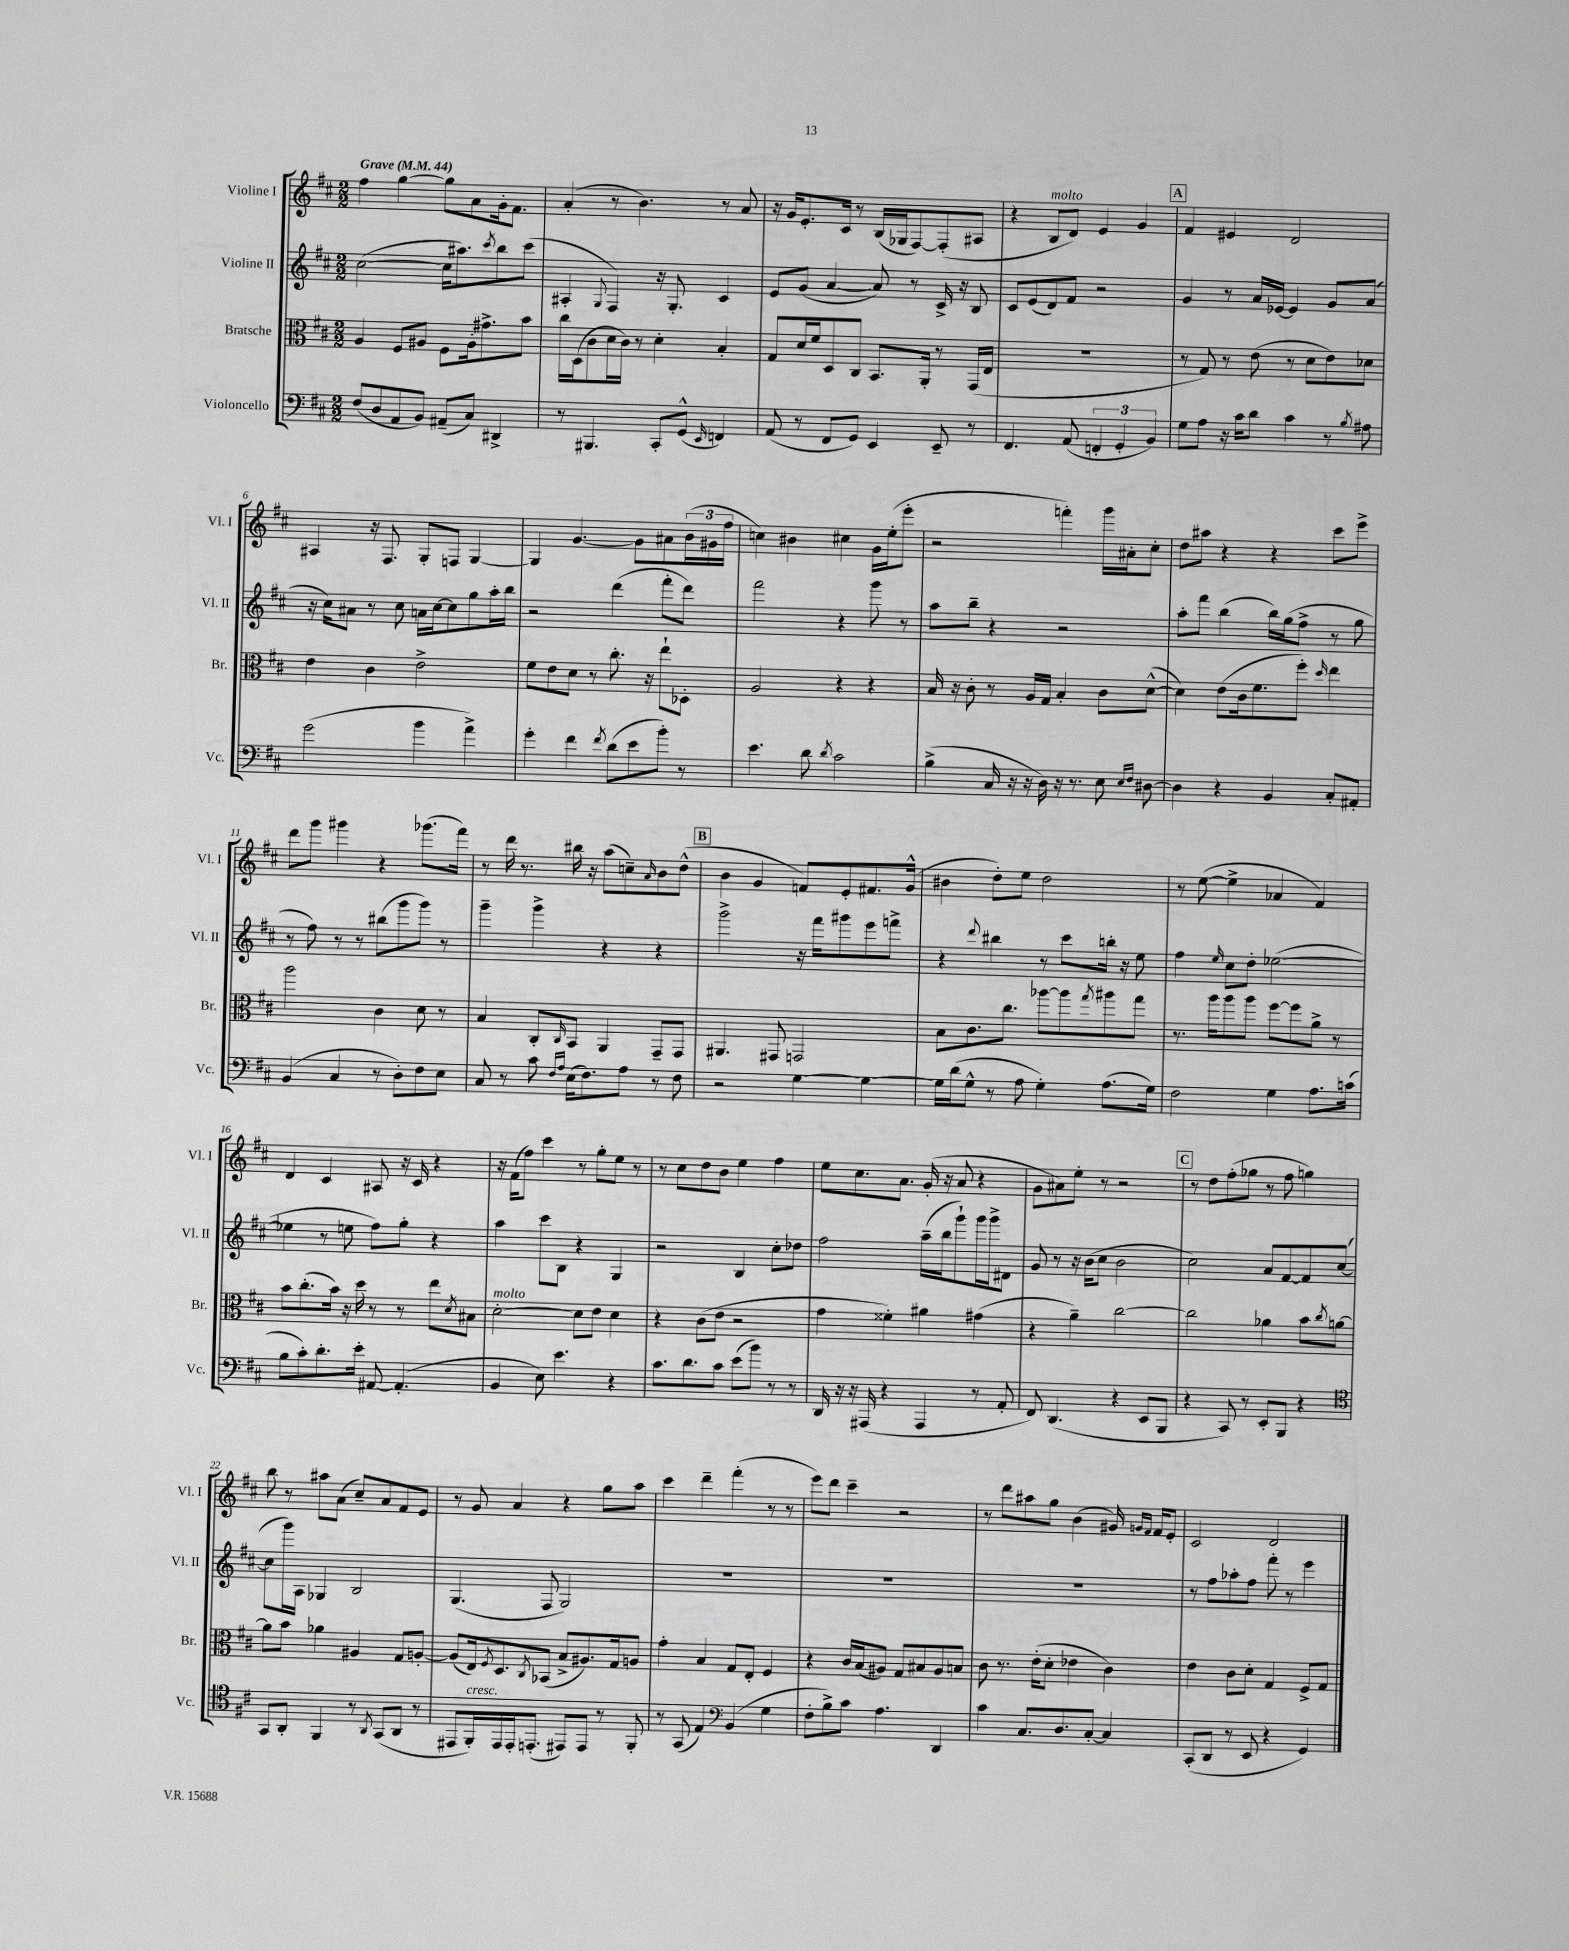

**kern	**kern	**kern	**kern
*part4	*part3	*part2	*part1
*staff4	*staff3	*staff2	*staff1
*I"Violoncello	*I"Bratsche	*I"Violine II	*I"Violine I
*I'Vc.	*I'Br.	*I'Vl. II	*I'Vl. I
*clefF4	*clefC3	*clefG2	*clefG2
*k[f#c#]	*k[f#c#]	*k[f#c#]	*k[f#c#]
*M2/2	*M2/2	*M2/2	*M2/2
*MM44	*MM44	*MM44	*MM44
=1	=1	=1	=1
!	!	!	!LO:TX:a:B:t=Grave
(8F#/L	4A/	([2cc#\	4ff#\
8D/	.	.	.
8AA/	8F#/L	.	[4gg\
8BB/J)	8A#X/J	.	.
(8AA#X~/L	8F#\L	16cc#\KL]	8gg\L]
.	.	8.aa#X\)	.
8C#/J)	16A#'\k	.	8a\
.	8.g#X^\	.	.
.	.	8qccc#/	.
4DD#X^/	.	8bb\	16g'\k
.	.	.	8.f#\J
.	8b\J	(8ccc#\J	.
=2	=2	=2	=2
8r	16cc#\LL	4A#X'/	(4a'/
.	(16D\J	.	.
4.BBB#X/	8c#\	.	.
.	.	8qqG/	.
.	16d\L	4F#/)	8r
.	16c#\JJ)	.	.
.	8r	.	4.b\)
8CC#'/L	4d'\	16r	.
.	.	8.G'/	.
(8GG^^/J	.	.	.
16qqEE/	.	.	.
4FFn/)	4B'/	4c#/	8r
.	.	.	8a/
=3	=3	=3	=3
(8AA/	8G/L	8e/L	16r
.	.	.	16g/KL
8r	16d/L	(8g/J	8.e'/
.	16f#/J	.	.
8FF#/L	8D/	[4a/	.
.	.	.	16c#/Jk
8GG/J)	8C#/J	.	8r
4EE/	8.BB/L	8a/])	(16B/LL
.	.	.	16G-X/J
.	.	8r	[8F#/)
.	16AA'/Jk	.	.
8EE~/	8r	16c#^/	(8F#'/]
.	.	16r	.
8r	(16GG/LL	8B/	8A#X/J
.	16E/JJ	.	.
=4	=4	=4	=4
4.FF#/	1r	8c#/L	4r
.	.	(8e/	.
!	!	!	!LO:TX:a:i:t=molto
.	.	8d/)	8B/L
(8AA/	.	8f#/J	8d/J)
6FFn'/	.	2r	4e/
6GG'/	.	.	.
.	.	.	4g/
6BB/)	.	.	.
!!LO:REH:place=s1:t=A
=5	=5	=5	=5
8G\L	8r	4g/	4f#/
8A\J	8G/)	.	.
16r	8r	8r	4e#X/
16c#\KL	.	.	.
8d\J	(8e\	16a/LL	.
.	.	[16e-X/JJ	.
4c#\	8r	4e-/]	2d/
.	8d\L	.	.
8r	8e\)	8g/L	.
8qB/	.	.	.
8A#X\	8d-X\J	(8a/J	.
!!LO:LB:g=z
=6	=6	=6	=6
(2g\	4e\	16r	4A#X/
.	.	16cc#\KL)	.
.	.	8a#X\J	.
.	4c#\	8r	16r
.	.	.	8.F#/
.	.	8cc#\	.
4b\	2e^\	16an\LL	8G'/L
.	.	[16cc#\J	.
.	.	8cc#\]	8Fn/J
4a^\)	.	8gg\	[4G/
.	.	16aa'\L	.
.	.	16bb\JJ	.
=7	=7	=7	=7
4g'\	8f#\L	2r	4G/]
.	8e\	.	.
4f#\	8d\J	.	[4.g/
.	8r	.	.
8qf#/	.	.	.
(8d\L	8.cc#'\	(4ddd\	.
8e\	.	.	8g\L]
.	16r	.	.
8b'\J)	8ee`\L	8fff#'\L	8a#X\
8r	8D-X'\J	8ddd\J)	(24b\L
.	.	.	24g#X\
.	.	.	24ff#\JJ
=8	=8	=8	=8
4.e\	2A/	2fff#\	4ccn\)
.	.	.	4b#X\
8d\	.	.	.
8qd/	.	.	.
2c#\	4r	4r	4cc#X\
.	4r	8ggg\	16g\LL
.	.	.	(16ee'\J
.	.	8r	8eee'\J
=9	=9	=9	=9
(4B^\	16B/	8aa\L	2r
.	16r	.	.
.	8c#'\	8bb~\J	.
16C#/	8r	4r	.
16r	.	.	.
16r	16A/LL	.	.
16D\)	16G/JJ	.	.
16r	4B'/	2r	4fffn'\)
8.r	.	.	.
8E\	8c#\L	.	16ggg\LL
.	.	.	16a#X'\J
16qqE/LL	.	.	.
16qqF#/JJ	.	.	.
[8D#X\	([8d^^\J	.	8cc#'\J
=10	=10	=10	=10
4D#\]	4d\])	8aa'\L	8dd\L
.	.	8fff#\J	8aa#X\J
4r	(8e\L	(4bb\	4r
.	16c#\k	.	.
.	8.f#\	.	.
4BB/	.	16bb\LL)	4r
.	.	(16gg\J	.
.	8ff#'\J)	8ff#^\J	.
.	16qqdd/	.	.
8C#'/L	4ee\	8r	8ccc#\L
8AA#X'/J	.	8gg\	8eee^\J
!!LO:LB:g=z
=11	=11	=11	=11
(4BB/	2aa\	8r	8ddd\L
.	.	8ff#\)	8ggg\J
4C#/	.	8r	4ggg#X\
.	.	8r	.
8r	4c#\	(8bb#X\L	4r
8D'\L)	.	8ggg\	.
8F#\	8d\	8ggg\J)	(8.ggg-X\L
8E\J	8r	8r	.
.	.	.	16fff#\Jk)
=12	=12	=12	=12
8C#/	4B/	4ggg~\	8r
8r	.	.	16ddd\
.	.	.	8.r
8c#\	8C#'/L	4ggg^\	.
16qqF#/LL	.	.	.
16qqA/JJ	16qqC#/	.	.
(16E\KL	8BB/J	.	16bb#X\
8.F#\)	.	.	16r
.	4AA/	4r	(8aa\L
8A\J	.	.	8ccn~\)
.	.	.	16qqa/
8r	8GG~/L	4r	8b\
8F#\	8GG/J	.	(8dd^^\J
!!LO:REH:place=s1:t=B
=13	=13	=13	=13
2r	4.AA#X/	2ggg^\	4b\
.	.	.	4g/
.	8GG#X/	.	.
[4G\	2GGn/	16r	8fn/L)
.	.	16fff#\KL	.
.	.	8ggg#X\	8e'/
4G\_	.	8eee\	8.f#X/
.	.	8fffn^\J	.
.	.	.	(16g^^/Jk
=14	=14	=14	=14
16G\LL]	8B\L	4r	4b#X\
(16d\J	.	.	.
8G^^\J	8.c#\	.	.
.	.	8qqddd/	.
8r	.	4bb#X\	8dd'\L)
.	8.cc#\J	.	.
8A\	.	.	8ee\J
4G'\)	[8aa-X\L	8r	2dd\
.	8aa-\]	8ccc#\L	.
.	8qgg/	.	.
(8.A\L	8aa#X\	16bbn'\Jk	.
.	.	16r	.
.	8gg\J	8ee\	.
16G\Jk)	.	.	.
=15	=15	=15	=15
2F#\	8.r	4ff#\	8r
.	.	.	([8ee\
.	16aa\KL	.	.
.	.	16qqee/	.
.	8aa\	8cc#\L	4ee^\]
.	8aa\J	8dd'\J	.
4G\	[8ff#\L	([2ee-X\	4a-X/
.	8ff#\]	.	.
8.A\L	8a^\J	.	4f#/)
.	8r	.	.
(16cn\Jk	.	.	.
!!LO:LB:g=z
=16	=16	=16	=16
8B\L	8b\L	4ee-X\]	4d/
8c#'\)	(8.cc#'\	.	.
8.d'\	.	8r	4c#/
.	16b\Jk)	.	.
.	16r	8een\	.
16e'\Jk	16dd\	.	.
[8AA#X/	8r	8ff#\L)	8A#X/
(4.AA#'/]	8r	8gg'\J	16r
.	.	.	16c#/
.	8ee\L	4r	4r
.	8qd/	.	.
.	8B#X\J	.	.
=17	=17	=17	=17
!	!LO:TX:a:i:t=molto	!	!
4BB/	[2d'\	4aa\	16r
.	.	.	(16f#\KL
.	.	.	8ff#\J)
8E\)	.	8ccc#\L	4ccc#\
4.e\	.	8B\J	.
.	8d\L]	4r	8r
.	8e\J	.	8gg'\L
4r	4d\	4G/	8ee\J
.	.	.	8r
=18	=18	=18	=18
8.c#\L	4r	2r	8r
.	.	.	8cc#\L
8.d\	.	.	.
.	(8c#\L	.	8dd\
8c#\J	8e\J	.	8b\J
(8e\L	2r	4B/	4ee\
8b\J)	.	.	.
8r	.	8cc#'\L	4ff#\
8r	.	8dd-X\J	.
=19	=19	=19	=19
16DD/	4g\	2ff#\	8ee\L
16r	.	.	.
16r	.	.	8.cc#\
(16AAA#X/	.	.	.
4r	4f##X'\)	.	.
.	.	.	8.a\J
4AAA#/	4a#X\	(16aa~\LL	(16g'/
.	.	16bb\J	16r
.	.	8ggg`\)	8a/
8r	(4g#X\	16ggg\L	4r
.	.	16ggg^\J	.
8AA'/	.	8d#X\J	.
=20	=20	=20	=20
8FF#/)	4r	8g/	8g\L
(4.DD/	.	8r	8a#X\)
.	4a~\)	16r	8ee'\J
.	.	(16b\KL	.
.	.	8cc#\J	8r
4r	[2cc#\	2b\	2r
8EE/L	.	.	.
8BBB/J	.	.	.
!!LO:REH:place=s1:t=C
=21	=21	=21	=21
4r	2cc#\]	2cc#\)	8r
.	.	.	8dd\L
8CC#/)	.	.	(8ff#'\
8r	.	.	8gg-X\J
8EE'/L	4a-X\	8a/L	8r
8BBB/J	.	[8f#/	8ff#\
4r	8b\L	8f#/]	4ggn\)
.	8qcc#/	.	.
.	[8an\J	([8cc#/J	.
!!LO:LB:g=z
=22	=22	=22	=22
*clefC4	*	*	*
8GG/L	8a\L]	8cc#\L]	8bb\
8AA'/J	8b\J	16ggg\L)	8r
.	.	16A\JJ	.
4FF#/	4a-X\	4G-X/	8aa#X\L
.	.	.	(8a\J
8r	4A#X/	2B/	8cc#~/L)
8qAA/	.	.	.
(8GG/L	.	.	8a/
8AA/J	8G/L	.	8f#/
8r	[8An'/J	.	8e/J
=23	=23	=23	=23
8EE#X/L	(8A/L]	(4.G/	8r
!LO:TX:a:i:t=cresc.	!	!	!
16FF#'/L)	16E/k)	.	8g/
.	8qF#/	.	.
16EE#/	8.D/	.	.
16EE#'/J	.	.	4a/
(8.EEn'/J	.	.	.
.	8qC#/	.	.
.	(8BB-X/J	8F#/	.
8EE#X/L)	8B^/L	2G/)	4r
8EE#/J	8.A#X/)	.	.
8r	.	.	8gg\L
.	16G/k	.	.
8FF#'/	8An/J	.	8aa\J
=24	=24	=24	=24
8r	4g'\	1r	4ccc#\
(8GG/	.	.	.
4E/)	4B/	.	4ddd~\
*clefF4	*	*	*
(4BB/	8G/L	.	(4fff#'\
.	8E'/J	.	.
4G\	4F#/	.	8r
.	.	.	8r
=25	=25	=25	=25
8F#'\L	4r	1r	8eee\L)
8B^\)	.	.	8ddd\J
8c#\J	16c#/LL	.	4ccc#~\
.	(16B/J	.	.
4.A\	8A#X/J)	.	.
.	8G/L	.	2r
.	8B#X/	.	.
4DD/	8A#/	.	.
.	8Bn/J	.	.
=26	=26	=26	=26
4c#\	8c#\	1r	8r
.	8.r	.	8ddd\L
8.C#/L	.	.	8aa#X\
.	(16e'\KL	.	.
.	8d'\J	.	8gg\J
8.D/	.	.	.
.	4e-X\	.	(4b\
[8C#'/J	.	.	.
4C#/]	4c#\)	.	16g#X/)
.	.	.	16qqgn/LL
.	.	.	16qqf#/JJ
.	.	.	16f#/KL
.	.	.	8e'/J
=27	=27	=27	=27
(8CC#'/L	4e\	8r	2c#/
8DD/J	.	8ff#\L	.
8r	8c#\L	8aa-X'\	.
8EE/	8d'\J	8ff#\J	.
4r	4G/	8fff#'\	2d/
.	.	8r	.
4GG/)	8F#^/L	4eee\	.
.	8G/J	.	.
==	==	==	==
*-	*-	*-	*-
